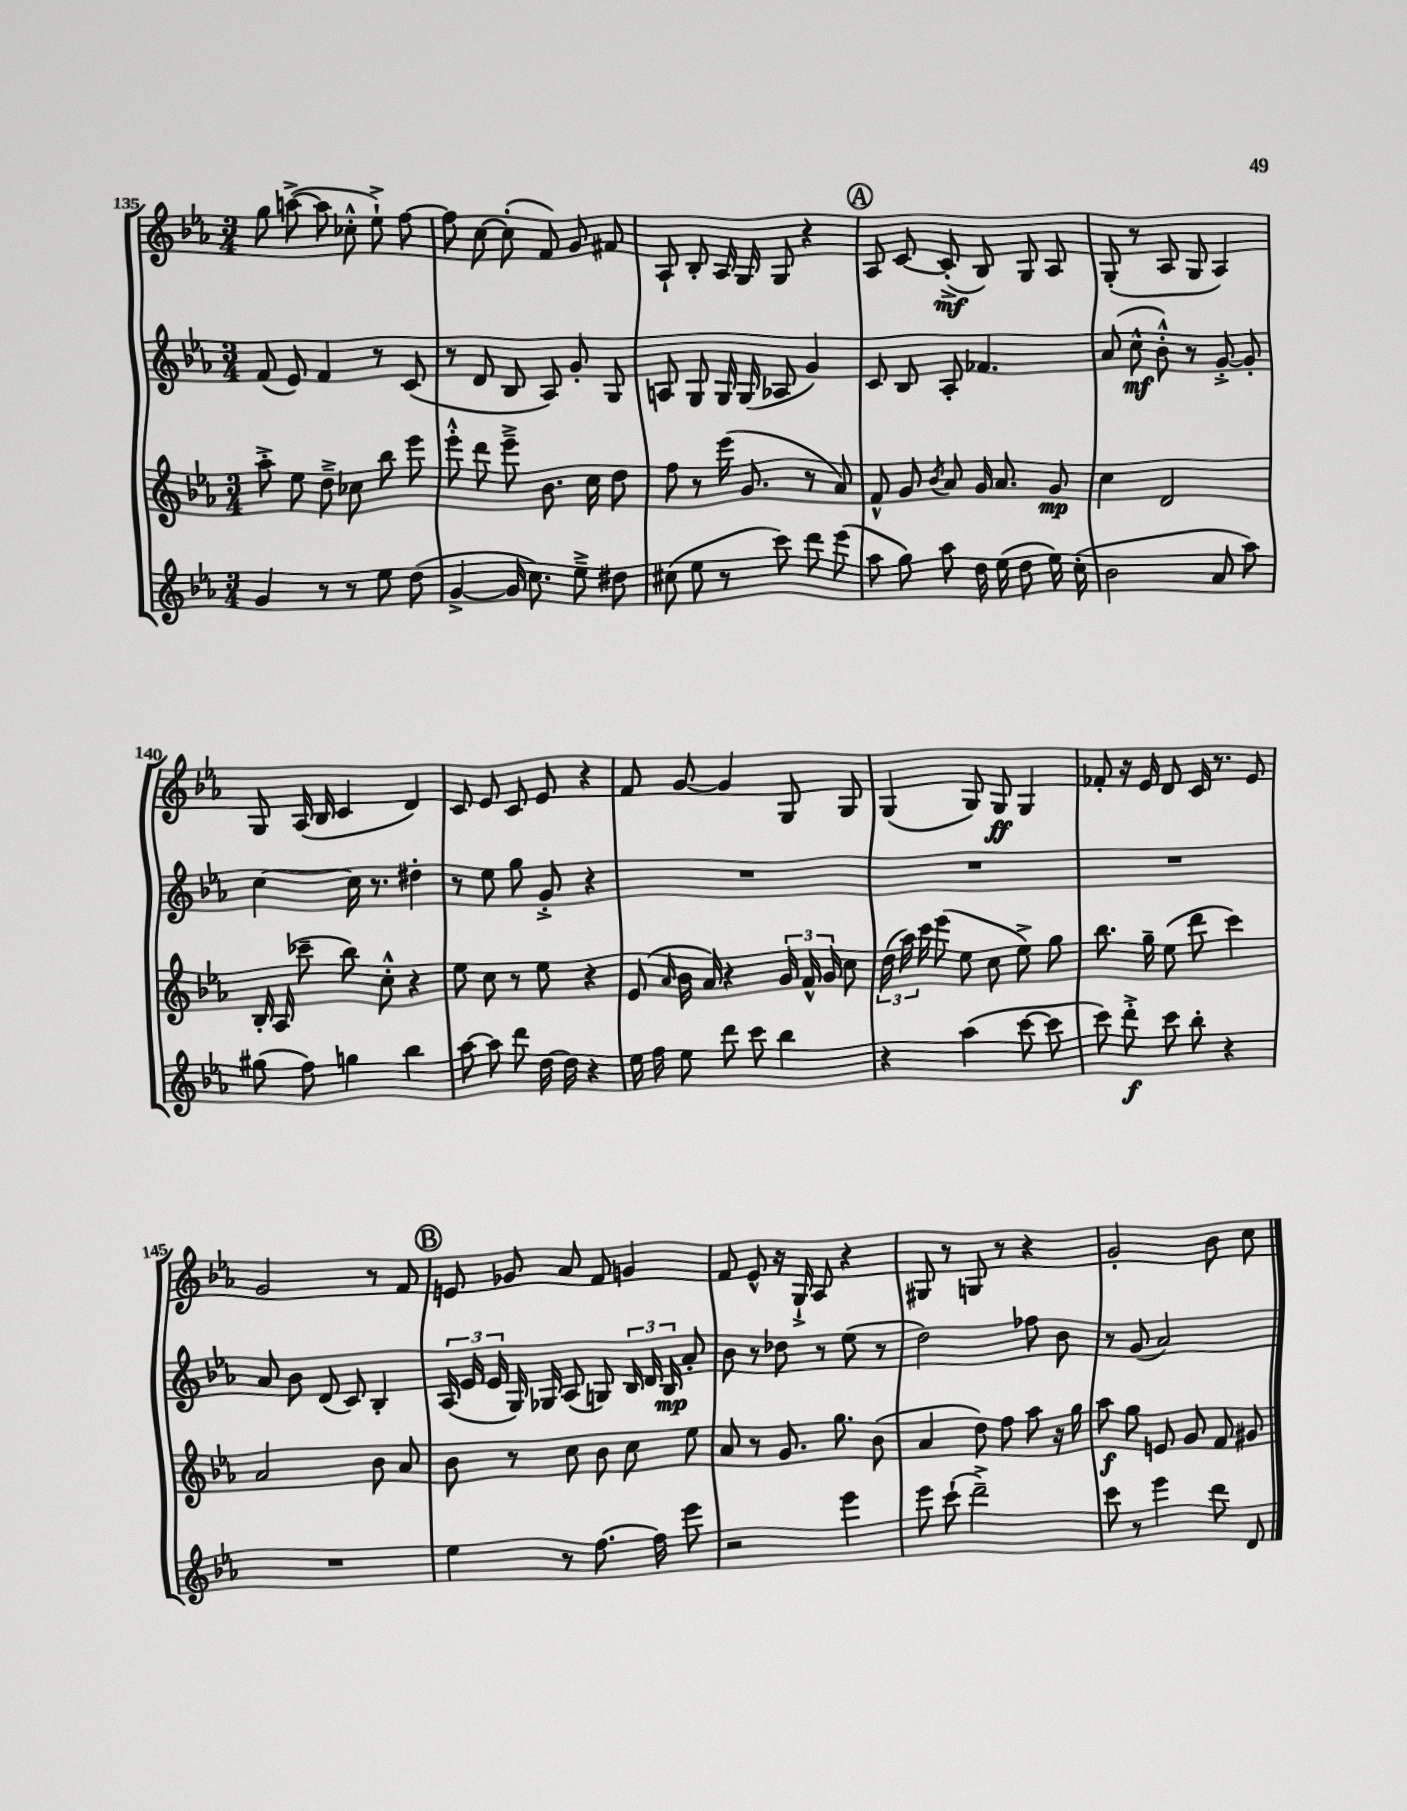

**kern	**kern	**kern	**kern
*staff4	*staff3	*staff2	*staff1
*clefG2	*clefG2	*clefG2	*clefG2
*k[b-e-a-]	*k[b-e-a-]	*k[b-e-a-]	*k[b-e-a-]
*M3/4	*M3/4	*M3/4	*M3/4
4g/	8aa-'^\	(8f/	8gg\
.	8ee-\	8e-/)	([8aa^\
8r	8dd~^\	4f/	8aa\]
8r	8cc-\	.	8cc-'^^\
8ee-\	8bb-\	8r	8ee-`^\)
(8dd\	8eee-\	(8c/	[8ff\
=	=	=	=
[4g^/	8eee-'^^\	8r	8ff\]
.	8ddd\	8d/	[8cc\
16g/]	8eee-~^\	8B-/	(8cc'\]
8.cc\)	.	.	.
.	8.b-\	8A-/)	8f/)
8ee-~^\	.	8g'/	8g/
.	16cc\	.	.
8dd#\	8dd\	8G/	8f#/
=	=	=	=
(8cc#\	8ff\	8A/	8A-`/
8ee-\	8r	8G/	8B-'/
8r	(16eee-\	16G/	16A-/
.	8.g/	(16G/	16G/
8ccc\)	.	8A-/	8G/
8ddd\	8r	4g/)	4r
(8eee-\	8a-/)	.	.
=	=	=	=
8aa-\	8f^^/	8c/	8A-/
8gg\)	8g/	8B-/	[8c/
.	8qb-/	.	.
8aa-\	8a-/	8A-'/	(8c'^/]
16dd\	16g/	4.f-/	8B-/)
(16ee-\	8.a-/	.	.
8dd\	.	.	8G/
16ee-\)	8g/	.	8A-/
(16cc'\	.	.	.
=	=	=	=
2b-\	4cc\	(8a-/	(8G'/
.	.	8cc^^\	8r
.	2d/	8b-'^^\)	8A-/
.	.	8r	8G/
8a-/	.	[8g'^/	4A-/)
8aa-\)	.	8g'/]	.
=	=	=	=
(8gg#\	16B-'/	[4cc\	8G/
.	(16A-/	.	.
8ff\)	8ccc-~\	.	(16A-/
.	.	.	16B-/
4gg\	8bb-\)	16cc\]	4c/
.	.	8.r	.
.	8cc'^^\	.	.
4bb-\	4r	4dd#'\	4d/)
=	=	=	=
[8aa-\	8ee-\	8r	8c/
8aa-\]	8cc\	8ee-\	8e-/
8ddd\	8r	8gg\	8c/
[16dd\	8ee-\	8g'^/	8e-/
16dd\]	.	.	.
4r	4r	4r	4r
=	=	=	=
16ee-\	(8e-/	2.r	8f/
16ff\	.	.	.
.	16qqa-/	.	.
8ee-\	16b-\	.	[8g/
.	16a-/)	.	.
8ddd\	4r	.	4g/]
8ccc\	.	.	.
4bb-\	24g/	.	8G/
.	24f^^/	.	.
.	24g/	.	.
.	8cc\	.	8G/
=	=	=	=
4r	(24dd\	2.r	(4G/
.	24aa-\)	.	.
.	24ccc\	.	.
.	(8eee-\	.	.
(4aa-\	8ee-\	.	8G/)
.	8cc\	.	8G/
[8ccc\	8ee-^\)	.	4G/
8ccc\]	8gg\	.	.
=	=	=	=
8ccc\)	8.bb-\	2.r	8f-'/
8ddd'^\	.	.	16r
.	16gg~\	.	16e-/
8ccc\	(8ee-\	.	8d/
8bb-'\	8ddd\	.	16c/
.	.	.	8.r
4r	4ccc\)	.	.
.	.	.	8e-/
=	=	=	=
2.r	2a-/	8a-/	2g/
.	.	8b-\	.
.	.	(8d/	.
.	.	8c/)	.
.	8b-\	4B-'/	8r
.	8a-/	.	8f/
=	=	=	=
4ee-\	8b-\	(24A-/	8e/
.	.	24e-/	.
.	.	24e-/	.
.	8r	16G/)	8g-/
.	.	16G-/	.
8r	8cc\	(8A-/	8a-/
[8.ff\	8b-\	8G/)	8f/
.	8cc\	24B-/	4g/
.	.	24d/	.
16ff\]	.	.	.
.	.	24B-/	.
8eee-\	8ee-\	8a-'/	.
=	=	=	=
2r	8a-/	8b-\	8f/
.	8r	8r	8e-^^/
.	8.g/	8dd-\	16r
.	.	.	16G`^/
.	.	8r	8A-/
.	8.gg\	.	.
4eee-\	.	(8ee-\	4r
.	(8b-\	8r	.
=	=	=	=
8eee-\	4a-/	2dd\)	8G#/
(8ccc`\	.	.	8r
2ddd~^\)	8dd\)	.	8G/
.	8ff\	.	8r
.	8aa-\	8ff-\	4r
.	16r	8b-\	.
.	16gg\	.	.
=	=	=	=
8ccc\	8aa-\	8r	2g'/
8r	8gg\	(8g/	.
4eee-\	8e/	2a-/)	.
.	8g/	.	.
8ddd\	8f/	.	8b-\
8d/	8g#/	.	8cc\
==	==	==	==
*-	*-	*-	*-
